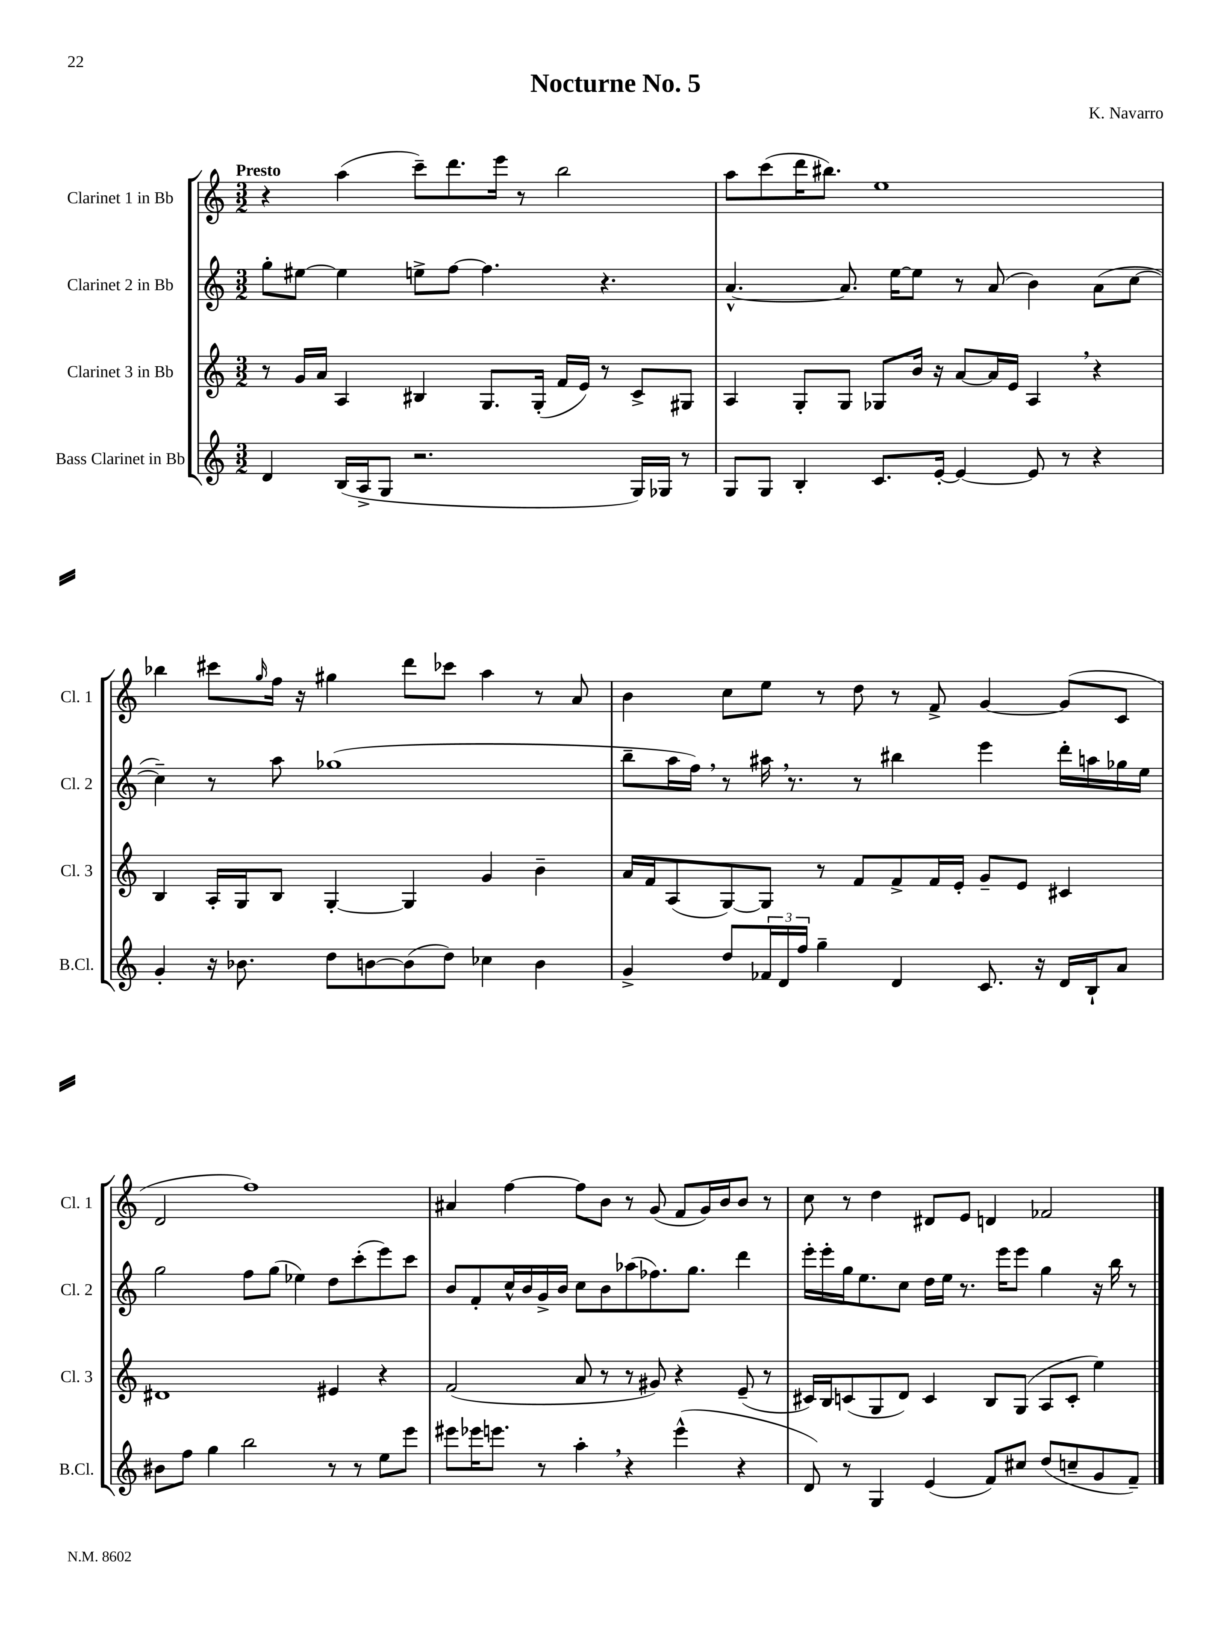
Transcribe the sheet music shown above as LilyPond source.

\header { title = "Nocturne No. 5" composer = "K. Navarro" }
<<
\new StaffGroup <<
\new Staff = "s0" \with { instrumentName = "Clarinet 1 in Bb" shortInstrumentName = "Cl. 1" } {
    \clef treble \key c \major \numericTimeSignature \time 3/2 \tempo "Presto"
    r4 a''4( c'''8--) d'''8. e'''16 r8 b''2 |
    a''8 c'''8( d'''16 bis''8.) e''1 |
    bes''4 cis'''8 \grace { g''16 } f''16 r16 gis''4 d'''8 ces'''8 a''4 r8 a'8 |
    b'4 c''8 e''8 r8 d''8 r8 f'8-> g'4~ g'8( c'8 |
    d'2 f''1) |
    ais'4 f''4~ f''8 b'8 r8 g'8( f'8 g'16) b'16 b'8 r8 |
    c''8 r8 d''4 dis'8 e'8 d'4 fes'2 \bar "|." |
}
\new Staff = "s1" \with { instrumentName = "Clarinet 2 in Bb" shortInstrumentName = "Cl. 2" } {
    \clef treble \key c \major \numericTimeSignature \time 3/2
    g''8-. eis''8~ eis''4 e''8-> f''8~ f''4. r4. |
    a'4.~-^ a'8. e''16~ e''8 r8 a'8( b'4) a'8( c''8~ |
    c''4--) r8 a''8 ges''1( |
    b''8-- a''16 f''16) \breathe r8 ais''16 \breathe r8. r8 bis''4 e'''4 d'''16-. a''16 ges''16 e''16 |
    g''2 f''8 g''8( ees''4) d''8 c'''8-.( e'''8) c'''8 |
    b'8 f'8-. c''16-^ b'16 g'16-> b'16 c''8 b'8 aes''8( fes''8.) g''8. d'''4 |
    e'''16-. e'''16-. g''16 e''8. c''8 d''16 e''16 r8. e'''16 e'''8 g''4 r16 b''16 r8 \bar "|." |
}
\new Staff = "s2" \with { instrumentName = "Clarinet 3 in Bb" shortInstrumentName = "Cl. 3" } {
    \clef treble \key c \major \numericTimeSignature \time 3/2
    r8 g'16 a'16 a4 bis4 g8. g16-.( f'16 e'16) r8 c'8-> gis8 |
    a4 g8-. g8 ges8 b'16 r16 a'8~ a'16 e'16 a4 \breathe r4 |
    b4 a16-. g16 b8 g4~-. g4 g'4 b'4-- |
    a'16 f'16 a8( g8~) g8 r8 f'8 f'8-> f'16 e'16-. g'8-- e'8 cis'4 |
    dis'1 eis'4 r4 |
    f'2( a'8 r8 r8 gis'8) r4 e'8--( r8 |
    cis'16) b16 c'8( g8 d'8) c'4 b8 g8( a8 c'8-. e''4) \bar "|." |
}
\new Staff = "s3" \with { instrumentName = "Bass Clarinet in Bb" shortInstrumentName = "B.Cl." } {
    \clef treble \key c \major \numericTimeSignature \time 3/2
    d'4 b16( a16-> g8 r2. g16) ges16 r8 |
    g8 g8 b4-. c'8. e'16~-. e'4~ e'8 r8 r4 |
    g'4-. r16 bes'8. d''8 b'8~ b'8( d''8) ces''4 b'4 |
    g'4-> d''8 \tuplet 3/2 { fes'16 d'16 f''16 } g''4-- d'4 c'8. r16 d'16 b16-! a'8 |
    bis'8 f''8 g''4 b''2 r8 r8 e''8 e'''8 |
    eis'''8 ees'''16 e'''8. r8 a''4-. \breathe r4 e'''4-^( r4 |
    d'8) r8 g4 e'4( f'8) cis''8 d''8( c''8-- g'8 f'8--) \bar "|." |
}
>>
>>
\layout { \context { \Score \remove "Bar_number_engraver" } }
